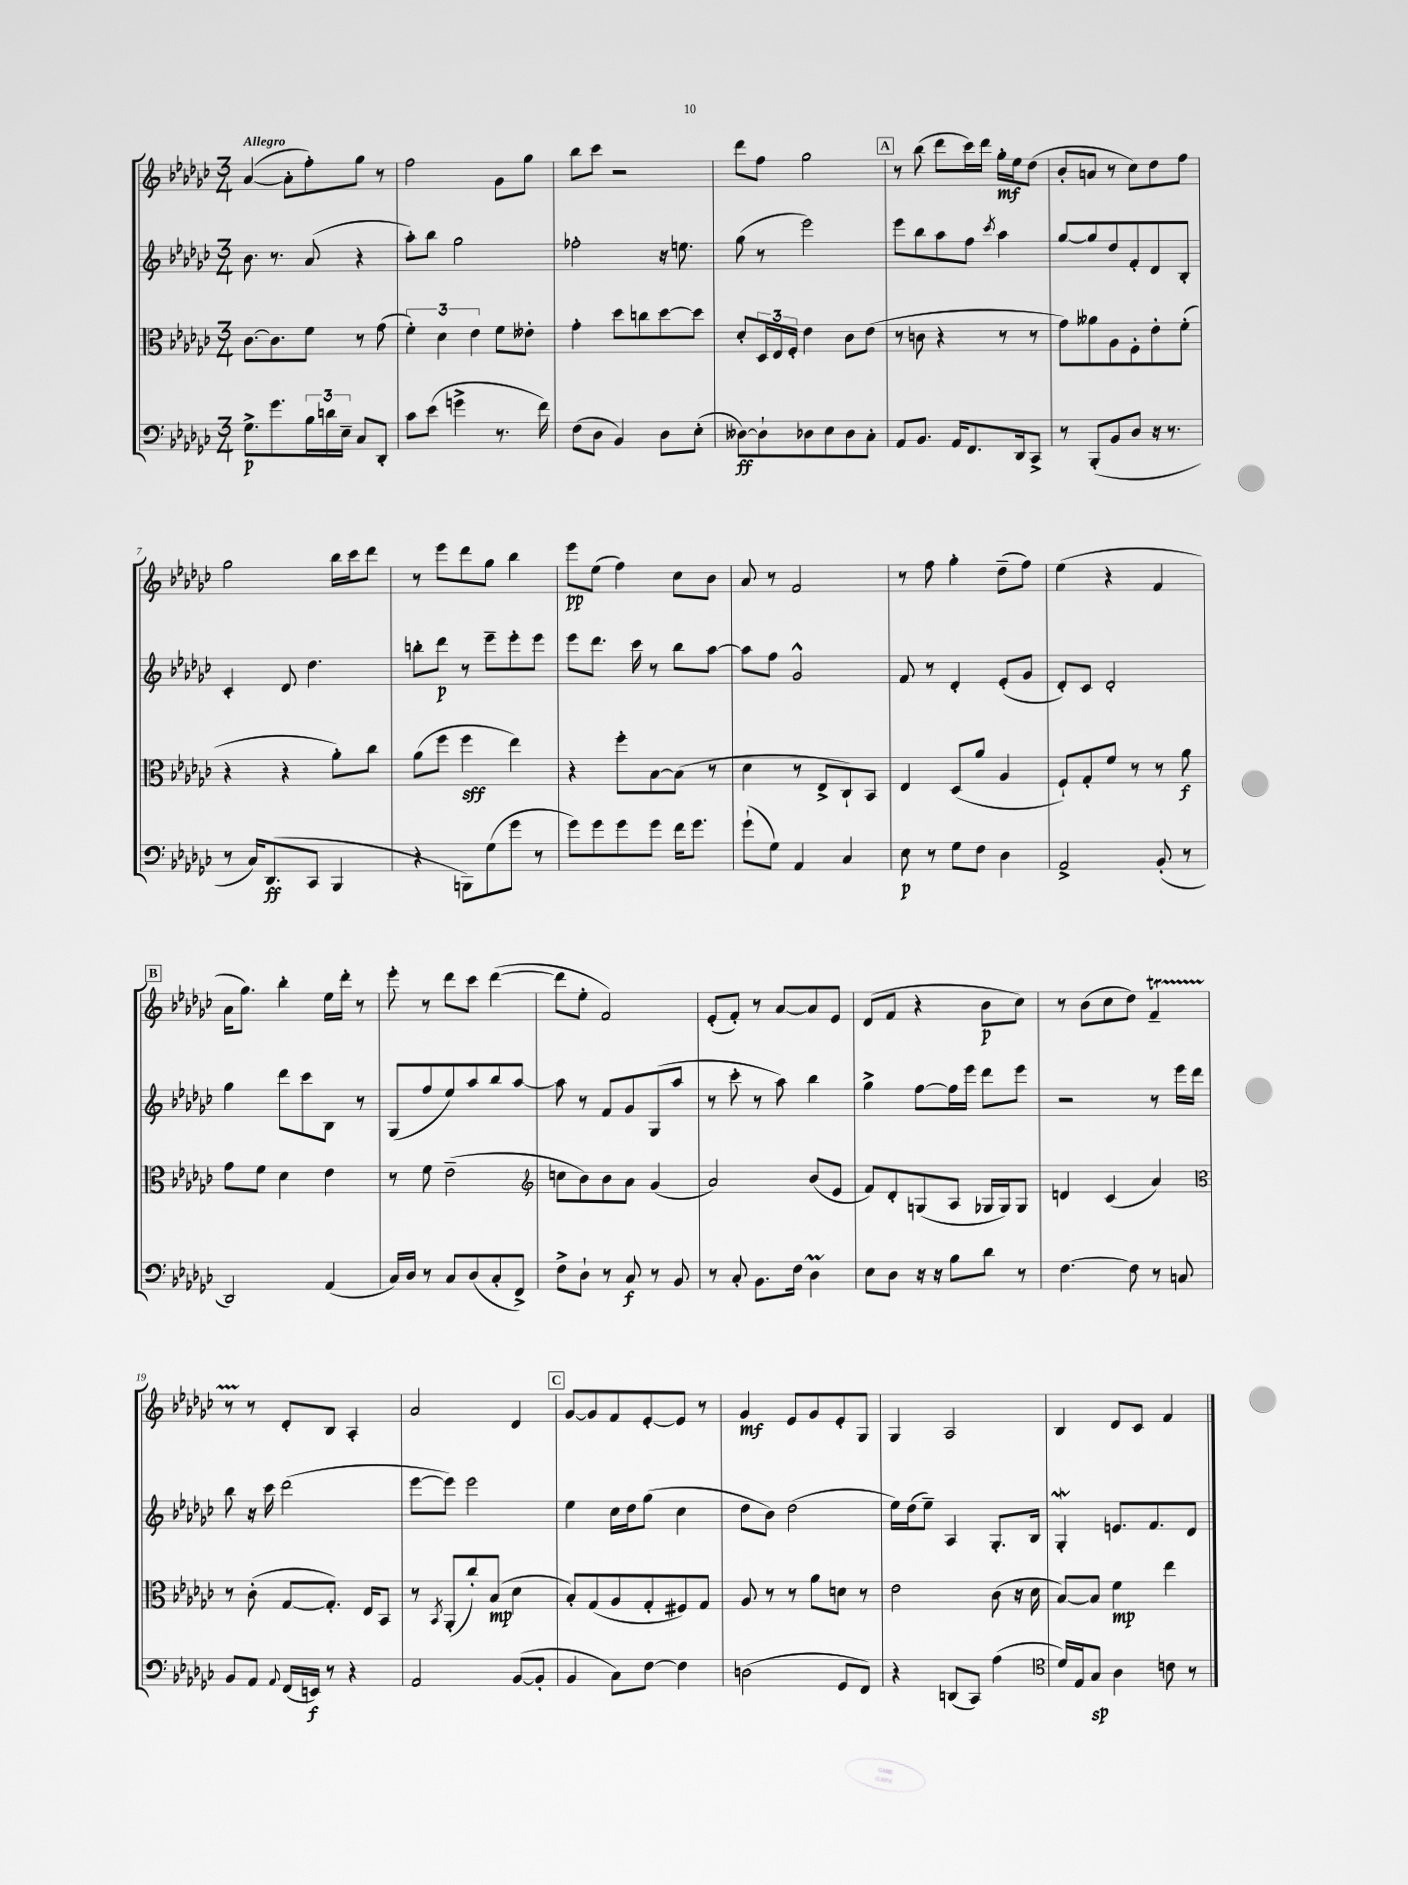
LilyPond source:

<<
\new StaffGroup <<
\new Staff = "s0" {
    \clef treble \key ges \major \numericTimeSignature \time 3/4 \tempo "Allegro"
    aes'4~( aes'8-. f''8-.) ges''8 r8 |
    f''2 ges'8 ges''8 |
    bes''8 ces'''8 r2 |
    des'''8 f''8 ges''2 |
    \mark \markup { \box "A" } r8 bes''8( des'''8 ces'''16) des'''16 ges''16-.\mf ees''16 des''8( |
    bes'8-. a'8 r8 ces''8) des''8 f''8 |
    ges''2 bes''16 ces'''16 des'''8 |
    r8 ees'''8 des'''8 ges''8 bes''4 |
    ees'''8\pp ees''8( f''4) ces''8 bes'8 |
    aes'8 r8 f'2 |
    r8 f''8 ges''4-. des''8--( f''8) |
    ees''4( r4 f'4 |
    \mark \markup { \box "B" } aes'16 ges''8.) bes''4-. ees''16 des'''16-. r8 |
    ees'''8-. r8 des'''8 ces'''8 des'''4~( |
    des'''8 ees''8-. f'2) |
    ees'8-.( f'8-.) r8 aes'8~ aes'8 ees'8 |
    des'8( f'8 r4 bes'8\p ces''8) |
    r8 bes'8( ces''8 des''8) f'4--\startTrillSpan |
    r8 r8\stopTrillSpan des'8-. bes8 aes4-. |
    aes'2 des'4 |
    \mark \markup { \box "C" } ges'8~ ges'8 f'8 ees'8~-. ees'8 r8 |
    ges'4\mf ees'8 ges'8 ees'8-. ges8 |
    ges4 aes2 |
    bes4 des'8 ces'8 f'4 \bar "|." |
}
\new Staff = "s1" {
    \clef treble \key ges \major \numericTimeSignature \time 3/4
    bes'8. r8. aes'8( r4 |
    aes''8-.) bes''8 ges''2 |
    fes''2-. r16 e''8. |
    ges''8( r8 ees'''2) |
    \mark \markup { \box "A" } ees'''8 bes''8 aes''8 f''8 \acciaccatura { ces'''8 } aes''4 |
    ges''8~ ges''8 des''8 f'8-. des'8 bes8-. |
    ces'4-. des'8 des''4. |
    b''8-. des'''8\p r8 ees'''8-- ees'''8-. ees'''8 |
    ees'''8 des'''8. ces'''16 r8 bes''8 aes''8~ |
    aes''8 f''8 ges'2-^ |
    f'8 r8 des'4-. ees'8-.( ges'8 |
    des'8-.) ces'8 des'2-. |
    \mark \markup { \box "B" } ges''4 des'''8 ces'''8 bes8 r8 |
    ges8( f''8 ees''8) aes''8 bes''8 aes''8~ |
    aes''8 r8 f'8 ges'8 ges8( aes''8 |
    r8 ces'''8-. r8 aes''8) bes''4 |
    ges''4-> f''8~ f''16 ees'''16 des'''8 ees'''8 |
    r2 r8 ees'''16 des'''16 |
    bes''8 r16 ces'''16 des'''2( |
    ees'''8~ ees'''8) ees'''2 |
    \mark \markup { \box "C" } ees''4 ces''16 des''16 ges''8( ces''4 |
    des''8 bes'8) des''2( |
    ees''16) des''16( ees''8--) aes4 ges8.-. bes16 |
    ges4-.\mordent e'8. f'8. des'8 \bar "|." |
}
\new Staff = "s2" {
    \clef alto \key ges \major \numericTimeSignature \time 3/4
    ces'8.~ ces'8. f'8 r8 ges'8( |
    \tuplet 3/2 { f'4-.) des'4 ees'4 } f'8 eeses'8-. |
    ges'4-. des''8 c''8 des''8~ des''8 |
    des'8-. \tuplet 3/2 { des16 ees16 f16-. } ees'4 ces'8 ees'8( |
    \mark \markup { \box "A" } r8 c'8 r4 r8 r8 |
    ges'8) aeses'8 aes8 f8-. ees'8-. f'8-.( |
    r4 r4 aes'8-.) ces''8 |
    aes'8( f''8 f''4\sff ees''4) |
    r4 f''8-. bes8~ bes8( r8 |
    des'4 r8 ees8-> ces8-!) bes,8 |
    ees4 des8( aes'8 aes4 |
    f8-!) ges8-. f'8 r8 r8 aes'8\f |
    \mark \markup { \box "B" } ges'8 f'8 des'4 ees'4 |
    r8 f'8 ees'2--( |
    \clef treble c''8 bes'8) bes'8 aes'8 ges'4( |
    aes'2) bes'8( ees'8 |
    f'8) des'8-. g8( aes8 ges16 ges16) ges8 |
    d'4 ces'4( aes'4) |
    \clef alto r8 ces'8-.( ges8~ ges8.-.) ees16 bes,8 |
    r8 \acciaccatura { bes,8 } aes,8-.( ces''8-.) bes8\mp( des'4 |
    \mark \markup { \box "C" } bes8-.) ges8( aes8 ges8-. fis8) ges8 |
    aes8 r8 r8 aes'8 d'8 r8 |
    ees'2 ces'8( r16 des'16 |
    bes8~) bes8 f'4\mp ees''4 \bar "|." |
}
\new Staff = "s3" {
    \clef bass \key ges \major \numericTimeSignature \time 3/4
    ges8.->\p ges'8. \tuplet 3/2 { bes16 d'16 ees16-- } ces8 des,8-. |
    ces'8 ees'8( g'4-> r8. f'16) |
    f8( des8 bes,4) des8 ees8-.( |
    deses8~\ff) deses8-! des8 ees8 des8 ces8-. |
    \mark \markup { \box "A" } aes,8 bes,8. aes,16 f,8. des,16 ces,8-> |
    r8 bes,,8-.( bes,8 des8 r16 r8. |
    r8 ces16) des,8.\ff( ces,8 bes,,4 |
    r4 b,,8) ges8( ges'8 r8 |
    ges'8) ges'8 ges'8 ges'8 f'16 ges'8. |
    ges'8-!( ges8) aes,4 ces4 |
    ees8\p r8 ges8 f8 des4 |
    aes,2-> bes,8-.( r8 |
    \mark \markup { \box "B" } des,2) aes,4( |
    ces16) des16 r8 ces8 des8( ces8-. f,8->) |
    f8-> des8-! r8 ces8\f r8 bes,8 |
    r8 ces8-. bes,8. f16 des4\prall |
    ees8 des8 r16 r16 bes8 des'8 r8 |
    f4.~ f8 r8 c8 |
    bes,8 aes,8 \appoggiatura { aes,8 } f,16( e,16\f) r8 r4 |
    aes,2 bes,8~( bes,8-. |
    \mark \markup { \box "C" } bes,4 ces8) f8~ f4 |
    d2( ges,8 f,8) |
    r4 d,8( ces,8) aes4( |
    \clef tenor des'16) ees16 ges8\sp aes4 c'8 r8 \bar "|." |
}
>>
>>
